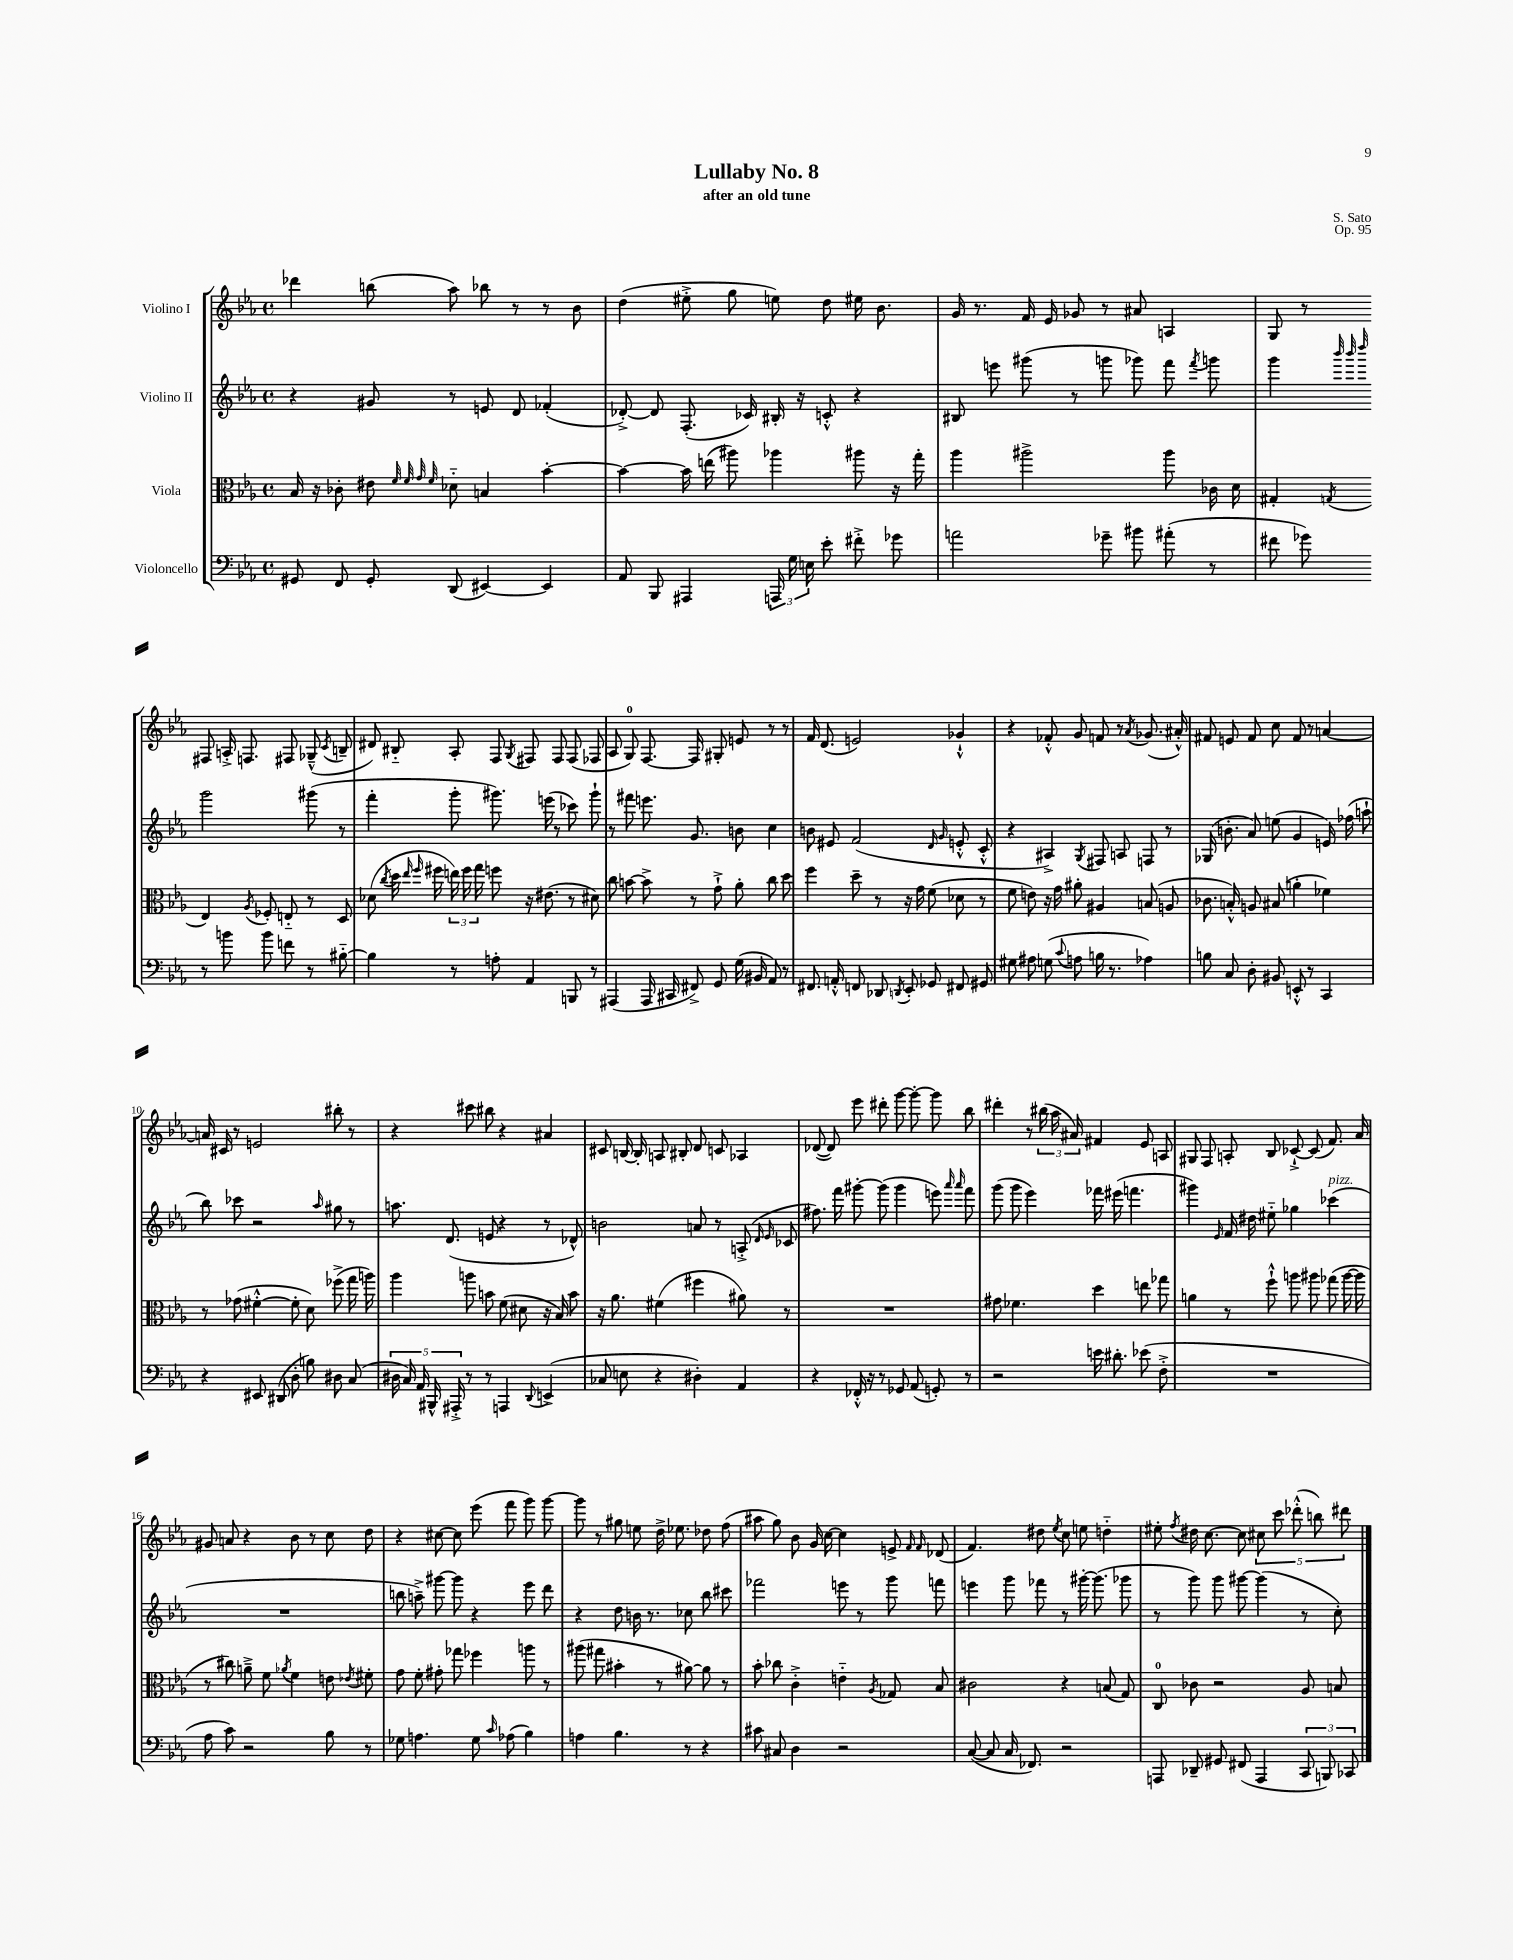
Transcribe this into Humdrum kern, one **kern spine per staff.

**kern	**kern	**kern	**kern
*part4	*part3	*part2	*part1
*staff4	*staff3	*staff2	*staff1
*I"Violoncello	*I"Viola	*I"Violino II	*I"Violino I
*clefF4	*clefC3	*clefG2	*clefG2
*k[b-e-a-]	*k[b-e-a-]	*k[b-e-a-]	*k[b-e-a-]
*M4/4	*M4/4	*M4/4	*M4/4
*met(c)	*met(c)	*met(c)	*met(c)
=1	=1	=1	=1
8GG#X/	16B-/	4r	4ddd-X\
.	16r	.	.
8FF/	8c-X'\	.	.
8GG#'/	8e#X\	8g#X/	(8bbn\
.	32qqf/	.	.
.	32qqf/	.	.
.	32qqg/	.	.
.	32qqf/	.	.
(8DD/	8d-X\	8r	8aa-\)
[4EE#X/)	4Bn/	8en/	8bb-X\
.	.	8d/	8r
4EE#/]	[4b-'\	(4f-X'/	8r
.	.	.	8b-\
=2	=2	=2	=2
8AA-/	4b-\_	[8d-X'^/)	(4dd\
8BBB-/	.	8d-/]	.
4AAA#X/	16b-\]	(8.F'/	8ee#X'^\
.	(16een\	.	.
.	8aa#X\)	.	8gg\
.	.	16c-X/)	.
24AAAn/	4aa-X\	16B#X'/	8een\)
24G\	.	.	.
.	.	16r	.
24En\	.	.	.
8e-'\	.	8cn'^^/	8dd\
8f#X'^\	8aa#X\	4r	16ee#X\
.	.	.	8.b-\
8g-X\	16r	.	.
.	16gg'\	.	.
=3	=3	=3	=3
2an\	4aa-\	8B#X/	16g/
.	.	.	8.r
.	.	8eeen\	.
.	2aa#X^\	(8ggg#X\	16f/
.	.	.	16e-/
.	.	8r	8g-X/
8g-X~\	.	8gggn\	8r
8b#X\	.	8ggg-X\)	8a#X/
(8a#X'\	8aa#\	8fff\	4An/
.	.	8qfff/	.
8r	16c-X\	8gggn\	.
.	16d\	.	.
=4	=4	=4	=4
8f#X\	4G#X'/	4ggg\	8G/
8g-X\)	.	.	8r
.	.	32qqbbb-/	.
.	.	32qqbbb-/	.
.	8qGn/	32qqdddd/	.
8r	4E-/	2ggg\	8F#X/
8bn\	.	.	16An'^/
.	.	.	8.Fn/
.	8qA-/	.	.
8b\	8F-X'/	.	.
8fn\	8En/	.	8F#X/
8r	8r	(8ggg#X\	(8G-X~^^/
.	.	.	8qc/
[8B#X\	8D/	8r	8Bn~/
!!LO:LB:g=z
=5	=5	=5	=5
4B#X\]	(8d-X\	4fff'\	8d#X/)
.	8qcc/	.	.
.	16dd\	.	8B#X/
.	16qqee-/	.	.
.	16qqff/	.	.
.	16ff#X\	.	.
8r	24een\)	8ggg'\	8A-'/
.	24ff#\	.	.
.	24gg\	.	.
8An'\	8ffn\	8.ggg#X\)	8F/
.	.	.	8qG/
4AA-/	16r	.	8F#X/
.	(8.e#X\	(16eeen\	.
.	.	8r	8F#/
8BBBn/	8r	8ccc-X\)	(8F#/
8r	8d#X\)	8ggg#`\	8F-X/
=6	=6	=6	=6
(4AAA#X/	8cc\	8r	8A-/
.	[8bn\	8fff#X\	8G/)
16AAA#/	8b^\]	8.eeen\	[8.F/
16CC#X/	.	.	.
8FF#X^/)	8r	.	.
.	.	8.g/	16F/]
8GG/	8g`^\	.	8G#X'/
(16G\	8a-'\	8bn\	8en/
16BB#X/	.	.	.
8AA-/)	8cc\	4cc\	8r
8r	8dd\	.	8r
=7	=7	=7	=7
8.FF#X/	4ff\	8bn\	16f/
.	.	.	(8.d/
.	.	8e#X/	.
16AAn'^^/	.	.	.
8FFn/	8dd~\	(2f/	2en/)
8DD-X/	8r	.	.
8qDDn/	.	.	.
8EE-'/	16r	.	.
.	16g\	.	.
8GG-X/	(8f\	.	.
.	.	16qqd/	.
.	.	16qqg/	.
8FF#X/	8d-X\	8en'^^/	4g-X`^^/
8GG#X/	8r	8c'^^/	.
=8	=8	=8	=8
8G#X\	8f\	4r	4r
8A#X\	8en\)	.	.
(8Gn\	16r	4A#X^/)	8f-X'^^/
.	16g\	.	.
8qqc/	.	.	.
8An\	8a#X'\	.	8g/
.	.	8qG/	.
16Bn\	4A#X/	8F#X/	8fn/
8.r	.	.	.
.	.	8An/	8r
.	.	.	8qa-/
4A-X\)	(8Bn/	8Fn/	(8.g-X/
.	8An/	8r	.
.	.	.	16a#X'^^/)
=9	=9	=9	=9
8Bn\	8.c-X\	(16G-X/	8f#X/
.	.	8.bn'\	.
8C/	.	.	8en/
.	16Bn'^^/)	.	.
8D'\	8An/	8a-/)	8f#/
8BB#X/	(8B#X/	(8een\	8cc\
8EEn'^^/	4an'\	4g/	8f#/
8r	.	.	8r
4CC/	4f-X\)	16en/)	[4an/
.	.	(16ff-X\	.
.	.	8aan`\	.
!!LO:LB:g=z
=10	=10	=10	=10
4r	8r	8bb-\)	16an/]
.	.	.	16c#X/
.	(8g-X\	8ccc-X\	8r
8EE#X/	[4f#X'^^\	2r	2en/
(8DD#X/	.	.	.
8D'\	8f#'\]	.	.
8Bn\)	8d\)	.	.
.	.	16qqaa-/	.
8D#X\	(8ff-X^\	8gg#X\	8bb#X'\
(8C/	16gg\	8r	8r
.	16aan\)	.	.
=11	=11	=11	=11
20D#X\	4aa-\	8.aan\	4r
20C/)	.	.	.
20AA-/	.	.	.
20BBB#X^^/	.	.	.
.	.	(8.d/	.
20AAA#X'^/	.	.	.
8r	8aan\	.	8ccc#X\
8r	8bn\	8en/	8bb#X\
4AAAn/	(8f\	4r	4r
.	8d#X\	.	.
8qqDD/	.	.	.
(4EEn^/	16r	8r	4a#X/
.	16B-/)	.	.
.	8b\	8d-X^^/)	.
=12	=12	=12	=12
8C-X/	16r	2bn\	8c#X/
.	8.a-\	.	.
8En\	.	.	[16Bn/
.	.	.	16B'/]
4r	(4f#X\	.	8An/
.	.	.	8B#X'/
4D#X'\)	4ff#X\	8an/	8d/
.	.	8r	8cn/
4AA-/	8a#X\)	(8An'^/	4A-X/
.	.	16qqd/	.
.	.	16qqe-/	.
.	8r	8c-X/	.
=13	=13	=13	=13
4r	1r	8.ff#X\)	([8d-X/
.	.	.	8d-/])
.	.	16fff\	.
16FF-X'^^/	.	[8ggg#X'\	8eee-\
16r	.	.	.
8r	.	(8ggg#\]	8ddd#X'\
8GG-X/	.	4ggg#\	[8ggg\
(8AA-/	.	.	8ggg'\_
8GGn'/)	.	8eeen\)	8ggg\]
.	.	16qqaaa-/	.
.	.	16qqaaa-/	.
8r	.	8fff\	8bb-\
=14	=14	=14	=14
2r	8g#X\	(8ggg\	4ddd#X'\
.	4.f-X\	8ggg\	.
.	.	4eee-\)	8r
.	.	.	(24bb#X\
.	.	.	24aa-\
.	.	.	24a#X/)
16en\	4dd\	16fff-X\	4f#X/
8.d#X'\	.	(16eee#X\	.
.	.	4.fffn\	.
(8e-X\	8een\	.	8e-/
8F'^\	8gg-X\	.	8An/
=15	=15	=15	=15
1r	4an\	4ggg#X\)	8G#X/
.	.	.	8F/
.	.	16qqe-/	.
.	8r	16f/	8An'/
.	.	16dd#X\	.
.	8ff`^^\	8ee#X\	8B-/
.	8aan\	4gg-X\	[8c-X`^/
.	8aa#X\	.	(8c-/]
!	!	!LO:TX:a:i:t=pizz.	!
.	(8gg-X\	(4ccc-X\	8.f/)
.	[16aa#\	.	.
.	16aa#\]	.	16a-/
!!LO:LB:g=z
=16	=16	=16	=16
8A-\	8r	1r	8g#X/
8c\)	8cc#X\)	.	8an/
2r	8an~^\	.	4r
.	8f\	.	.
.	8qa-X/	.	.
.	4f\	.	8b-\
.	.	.	8r
8B-\	8en\	.	8cc\
.	8qe-X/	.	.
8r	8f#X'\	.	8dd\
=17	=17	=17	=17
8G-X\	8g\	8bbn\	4r
4.An\	8f'\	8aan~^\)	.
.	8g#X'\	[8ggg#X\	[8cc#X\
.	8gg-X\	8ggg#\]	8cc#\]
8G-\	4ff-X\	4r	(8eee-\
16qqc/	.	.	.
(8A-X\	.	.	8fff\
4B-\)	8aan\	8eee-\	8ggg\)
.	8r	8ddd\	[8ggg\
=18	=18	=18	=18
4An\	(8aa#X\	4r	8ggg\]
.	8gg#X\	.	8r
4.B-\	4b#X'\	8dd\	8gg#X\
.	.	16bn\	8een\
.	.	8.r	.
.	8r	.	16dd^\
.	.	.	8.ee-X\
8r	[8a#X\)	8cc-X\	.
4r	8a#\]	8bb-\	8dd-X\
.	8r	8ccc#X\	(8ff\
=19	=19	=19	=19
8c#X\	8b-'\	2fff-X\	8aa#X\
8C#X/	8cc-X\	.	8gg\)
4D\	4c'^\	.	8b-\
.	.	.	16g/
.	.	.	[16cc\
2r	4en\	8eeen\	4cc\]
.	.	8r	.
.	8qA-/	.	.
.	8G-X/	8ggg\	8en^/
.	.	.	16qqf/
.	.	.	16qqf/
.	8B-/	8fffn\	(8d-X/
=20	=20	=20	=20
([8C/	2c#X\	4eeen\	4.f/)
8C/]	.	.	.
16C/	.	8ggg\	.
8.FF-X/)	.	.	.
.	.	8fff-X\	8dd#X\
.	.	.	8qee-/
2r	4r	8r	8cc\
.	.	[16ggg#X'\	8een\
.	.	(8.ggg#\]	.
.	(8Bn/	.	4ddn\
.	8G/)	8ggg-X\	.
=21	=21	=21	=21
8AAAn/	8C/	8r	8ee#X'\
.	.	.	8qff/
8DD-X~/	8c-X\	8ggg\)	16dd#X\
.	.	.	[8.cc\
8GG#X/	2r	8ggg\	.
(8FF#X/	.	[8ggg#X\	8cc\]
4AAA/	.	(4ggg#\]	10cc#X\
.	.	.	10ccc\
.	.	.	(10ddd-X'^^\
12CC/	8A-/	8r	.
.	.	.	10bbn\)
12BBBn/)	.	.	.
.	8Bn/	8cc'\)	.
.	.	.	10ddd#X\
12CC-X/	.	.	.
==	==	==	==
*-	*-	*-	*-
